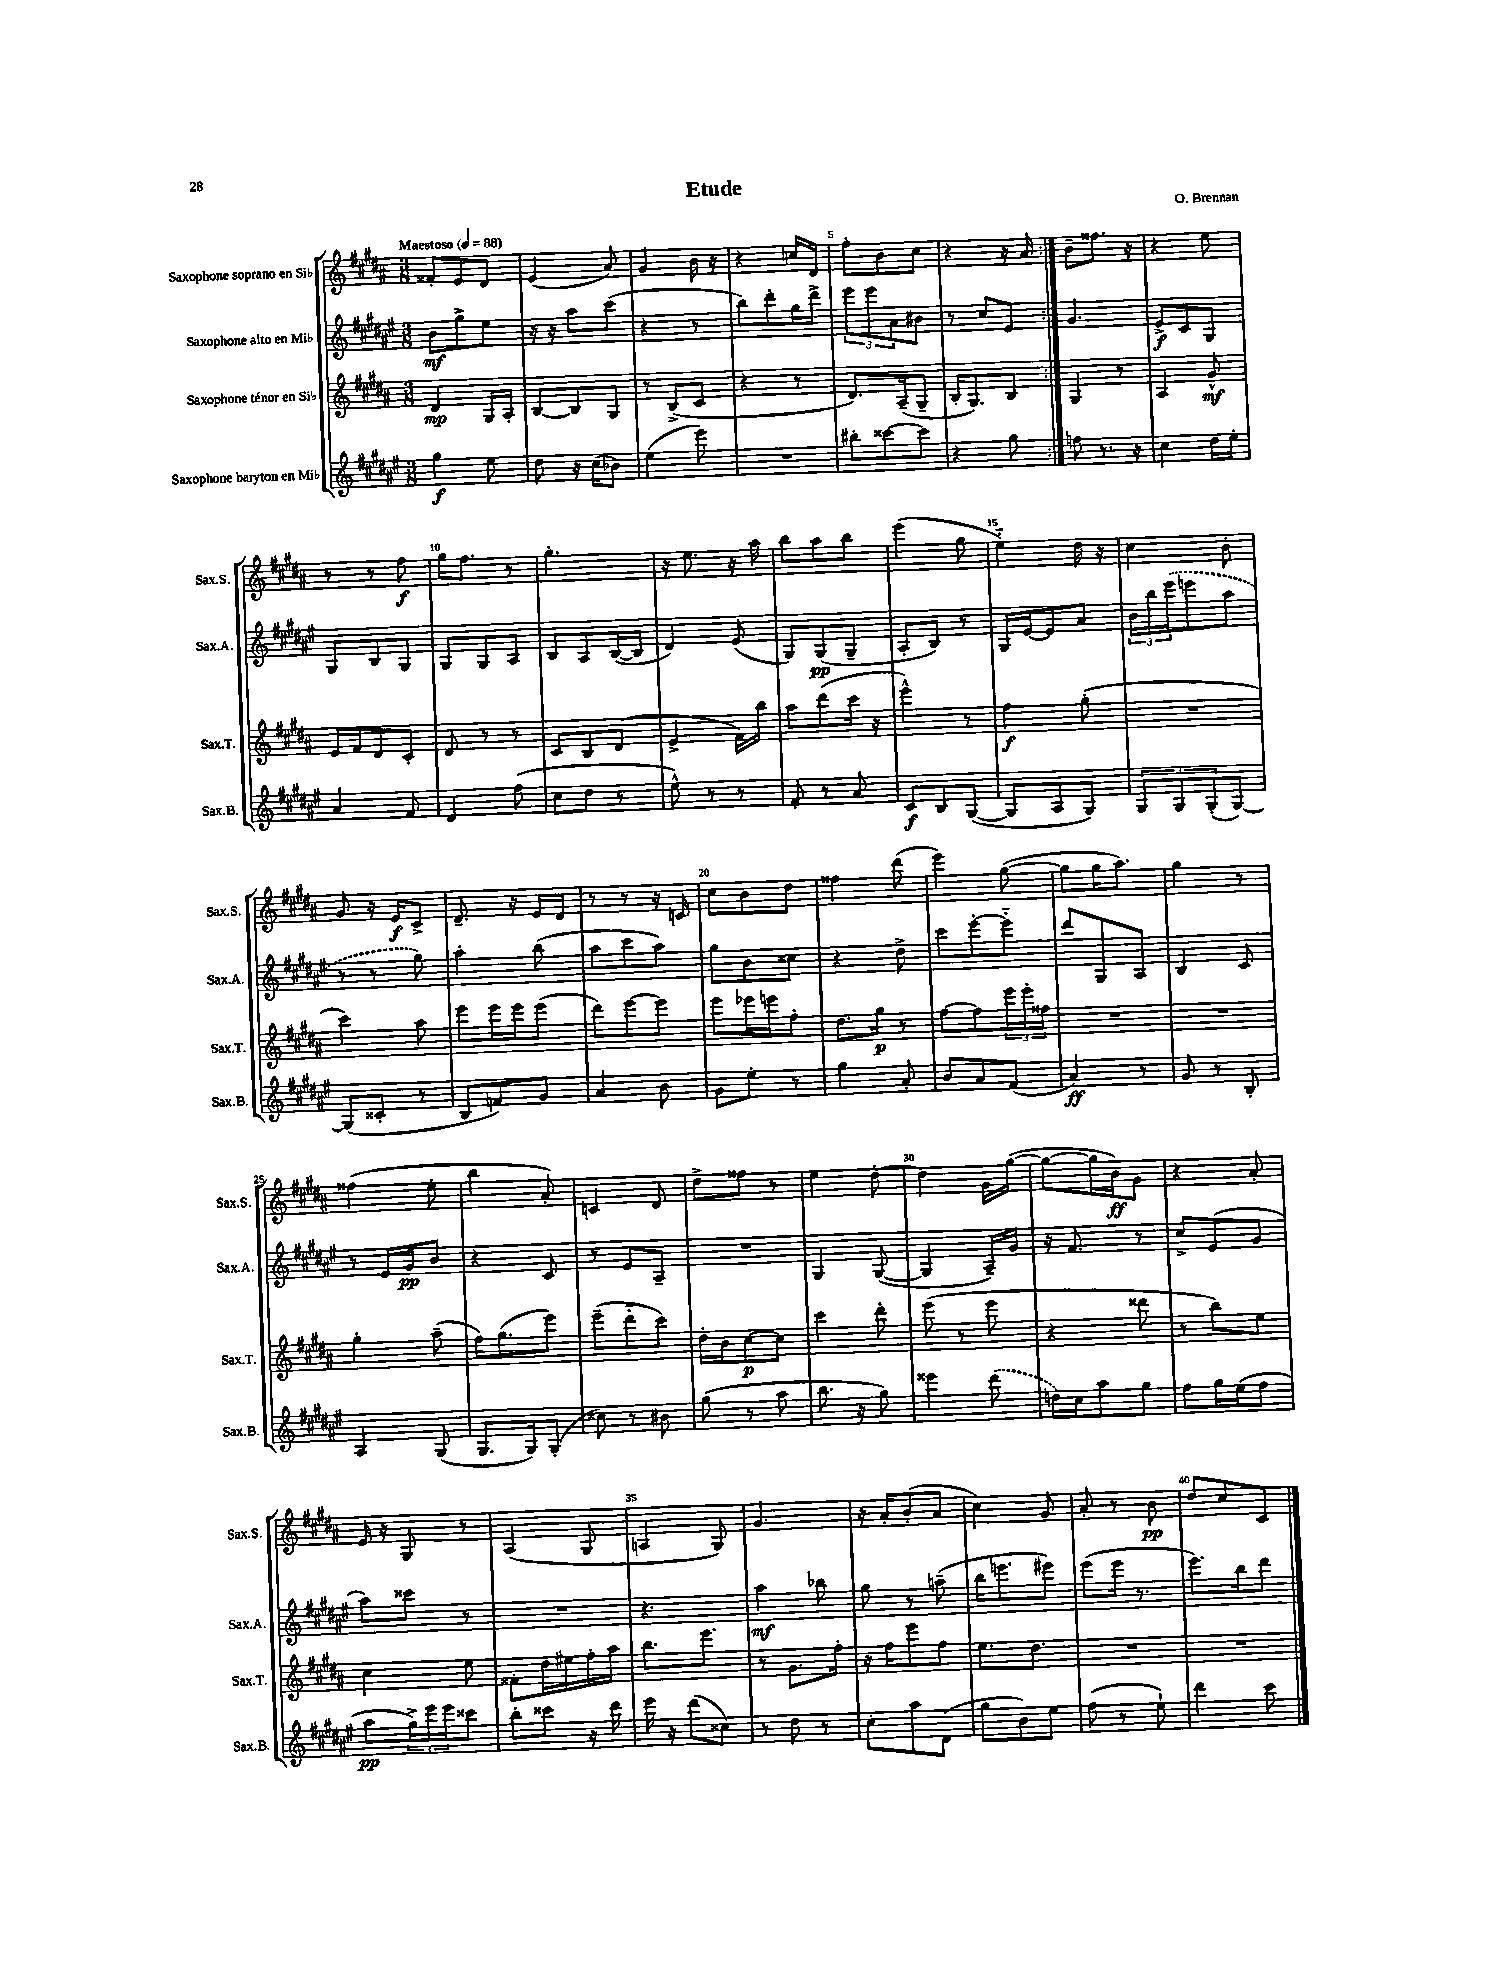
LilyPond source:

\header { title = "Etude" composer = "O. Brennan" }
<<
\new StaffGroup <<
\new Staff = "s0" \with { instrumentName = "Saxophone soprano en Sib" shortInstrumentName = "Sax.S." } {
    \clef treble \key b \major \numericTimeSignature \time 3/8 \tempo "Maestoso" 4 = 88
    \repeat volta 2 { fisis'8-. e'8 dis'8 |
    e'4( ais'8) |
    gis'4 b'16 r16 |
    r4 c''16 dis'16 |
    fis''8-. b'8 cis''8 |
    r4 r16 ais'16 | }
    b'8-- fisis''8. r16 |
    r4 e''8 |
    r8 r8 fis''8\f |
    gis''16 fis''8. r8 |
    gis''4.-. |
    r16 e''8. r16 ais''16 |
    b''8 ais''8 b''8 |
    e'''4( gis''8 |
    e''4-_) dis''16 r16 |
    cis''4 b'8-. |
    gis'8 r16 e'16\f cis'8-> |
    dis'8.-- r16 e'16 dis'16 |
    r8 r8 r16 c'16 |
    cis''8 b'8 dis''8 |
    fisis''4 dis'''8( |
    e'''4) gis''8~( |
    gis''8 gis''16 ais''8.) |
    gis''4 r8 |
    fisis''4( e''8-. |
    b''4 ais'8-.) |
    c'4 dis'8 |
    dis''8-> fisis''8 r8 |
    e''4 dis''8~-. |
    dis''4 gis'16 gis''16~( |
    gis''8~ gis''16 b'16\ff) gis'8 |
    r4 ais'8-. |
    e'16 r16 gis8 r8 |
    ais4( gis8 |
    a4 gis8) |
    gis'4. |
    r16 ais'16-. b'8-.( ais'8 |
    cis''4) gis'8 |
    ais'8-. r8 b'8\pp |
    dis''8 cis''8 cis'8 \bar "|." |
}
\new Staff = "s1" \with { instrumentName = "Saxophone alto en Mib" shortInstrumentName = "Sax.A." } {
    \clef treble \key fis \major \numericTimeSignature \time 3/8
    \repeat volta 2 { b'8\mf gis''8-> eis''8 |
    r16 r16 ais''8 cis'''8( |
    r4 r8 |
    b''8) dis'''8-. gis''16 dis'''16-> |
    \tuplet 3/2 { eis'''8 eis'''8 ais'8 } bis'8 |
    r8 cis''8 eis'8 | }
    gis'4. |
    eis'8->\f cis'8 gis8 |
    gis8 b8 gis8 |
    gis8 gis8 ais8 |
    b8 ais8 b16~( b16 |
    dis'4) eis'8( |
    gis8) gis8\pp( gis8-- |
    ais8-. b8) r8 |
    gis16 eis'16~ eis'8 ais'8 |
    \tuplet 3/2 { b'16 b''16 \once \slurDashed eis'''16( } e'''8 ais''8 |
    r8 r8 gis''8) |
    ais''4-. b''8( |
    ais''8 cis'''8 ais''8) |
    gis''8 b'8 cisis''8 |
    r4 dis''8-> |
    cis'''8 eis'''8~-. eis'''8-_ |
    dis'''8 gis8 ais8 |
    b4 cis'8 |
    r8 eis'16 gis'16\pp b'8 |
    r4 cis'8 |
    r8 eis'8 ais8-- |
    R4. |
    gis4 gis8~( |
    gis4 ais16--) gis'16 |
    r16 fis'8. r8 |
    cis''8-> eis'8( gis'8 |
    ais''8) cisis'''8 r8 |
    R4. |
    r4. |
    ais''4\mf bes''8 |
    gis''8 r8 a''8--( |
    b''16 e'''8. eis'''8) |
    eis'''8( eis'''16 r8. |
    eis'''8.) b''16 dis'''8 \bar "|." |
}
\new Staff = "s2" \with { instrumentName = "Saxophone ténor en Sib" shortInstrumentName = "Sax.T." } {
    \clef treble \key b \major \numericTimeSignature \time 3/8
    \repeat volta 2 { dis'4\mp gis16 ais16-. |
    b8~ b8 gis8 |
    r8 b8->( cis'8 |
    r4 r8 |
    dis'8.) ais16--( gis8-- |
    b16-. gis8.) b8 | }
    gis4 r8 |
    ais4 gis'8-^\mf |
    e'16 fis'16 dis'8 cis'8-. |
    dis'8 r8 r8 |
    cis'8 b8 dis'8( |
    e'4-> fis'16) b''16 |
    ais''8 dis'''8( cis'''16 r16 |
    e'''4-^) r8 |
    fis''4\f gis''8-.( |
    R4. |
    cis'''4) ais''8 |
    e'''8 e'''16 e'''16 e'''8( |
    dis'''8) e'''8~ e'''8 |
    e'''8 ees'''16 e'''16 fis''8-. |
    dis''8. gis''16\p r8 |
    fis''8~ fis''8 \tuplet 3/2 { e'''16 e'''16-. fisis''16 } |
    R4. |
    R4. |
    gis''4-. ais''8--( |
    fis''16) gis''8.( e'''8) |
    e'''8--( dis'''8-_ cis'''8) |
    dis''16-. b'16 cis''8~\p cis''8 |
    cis'''4 dis'''8-. |
    e'''8( r8 e'''8 |
    r4 disis'''8 |
    r8 b''8) e''8 |
    cis''4 e''8 |
    fisis'8-. dis''16 eis''16 fis''16-. ais''16 |
    b''8. e'''8. |
    r8 gis'8. fis''16-. |
    r16 fis''16 e'''8 fis''8 |
    e''8. dis''8. |
    R4. |
    R4. \bar "|." |
}
\new Staff = "s3" \with { instrumentName = "Saxophone baryton en Mib" shortInstrumentName = "Sax.B." } {
    \clef treble \key fis \major \numericTimeSignature \time 3/8
    \repeat volta 2 { gis''4\f eis''8 |
    dis''8 r16 cis''16( bes'8) |
    eis''4( eis'''8) |
    R4. |
    bis''8-. cisis'''8~ cisis'''8 |
    r4 gis''8 | }
    f''8 r8. r16 |
    cis''4 dis''16 eis''16-. |
    ais'4 fis'8 |
    dis'4 fis''8( |
    cis''8 dis''8 r8 |
    eis''8-^) r8 r8 |
    fis'8-. r8 ais'8 |
    cis'8\f b8 gis8~( |
    gis8 ais8 gis8) |
    \tuplet 3/2 { gis8 gis8 gis8-.( } gis8~) |
    gis8( cisis'8-. r8 |
    b8 f'8) gis'8 |
    ais'4 b'8 |
    gis'8 eis''8-. r8 |
    gis''4 ais'8-. |
    b'8 ais'8 fis'8( |
    ais'4\ff) r8 |
    gis'8 r8 b8-. |
    ais4 gis8( |
    gis8. gis16) gis8-.( |
    cisis''8) r8 bis'8 |
    gis''8( r8 ais''8 |
    b''8. r16 gis''8) |
    eisis'''4 \once \slurDashed dis'''8( |
    d''16) cis''16 ais''8 gis''8 |
    fis''8 gis''16 eis''16( fis''8 |
    ais''8\pp \tuplet 3/2 { gis''16->) eis'''16 eis'''16 } cisis'''8 |
    b''8-. cisis'''8 r16 dis'''16 |
    eis'''16 r16 dis'''8( cisis''8) |
    r8 dis''8 r8 |
    cis''8-. ais''8 dis'8( |
    gis''8 b'8) eis''8 |
    fis''8( r8 eis''8-!) |
    dis'''4 cis'''8 \bar "|." |
}
>>
>>
\layout { \context { \Score \override BarNumber.break-visibility = ##(#f #t #t) barNumberVisibility = #(every-nth-bar-number-visible 5) } }
